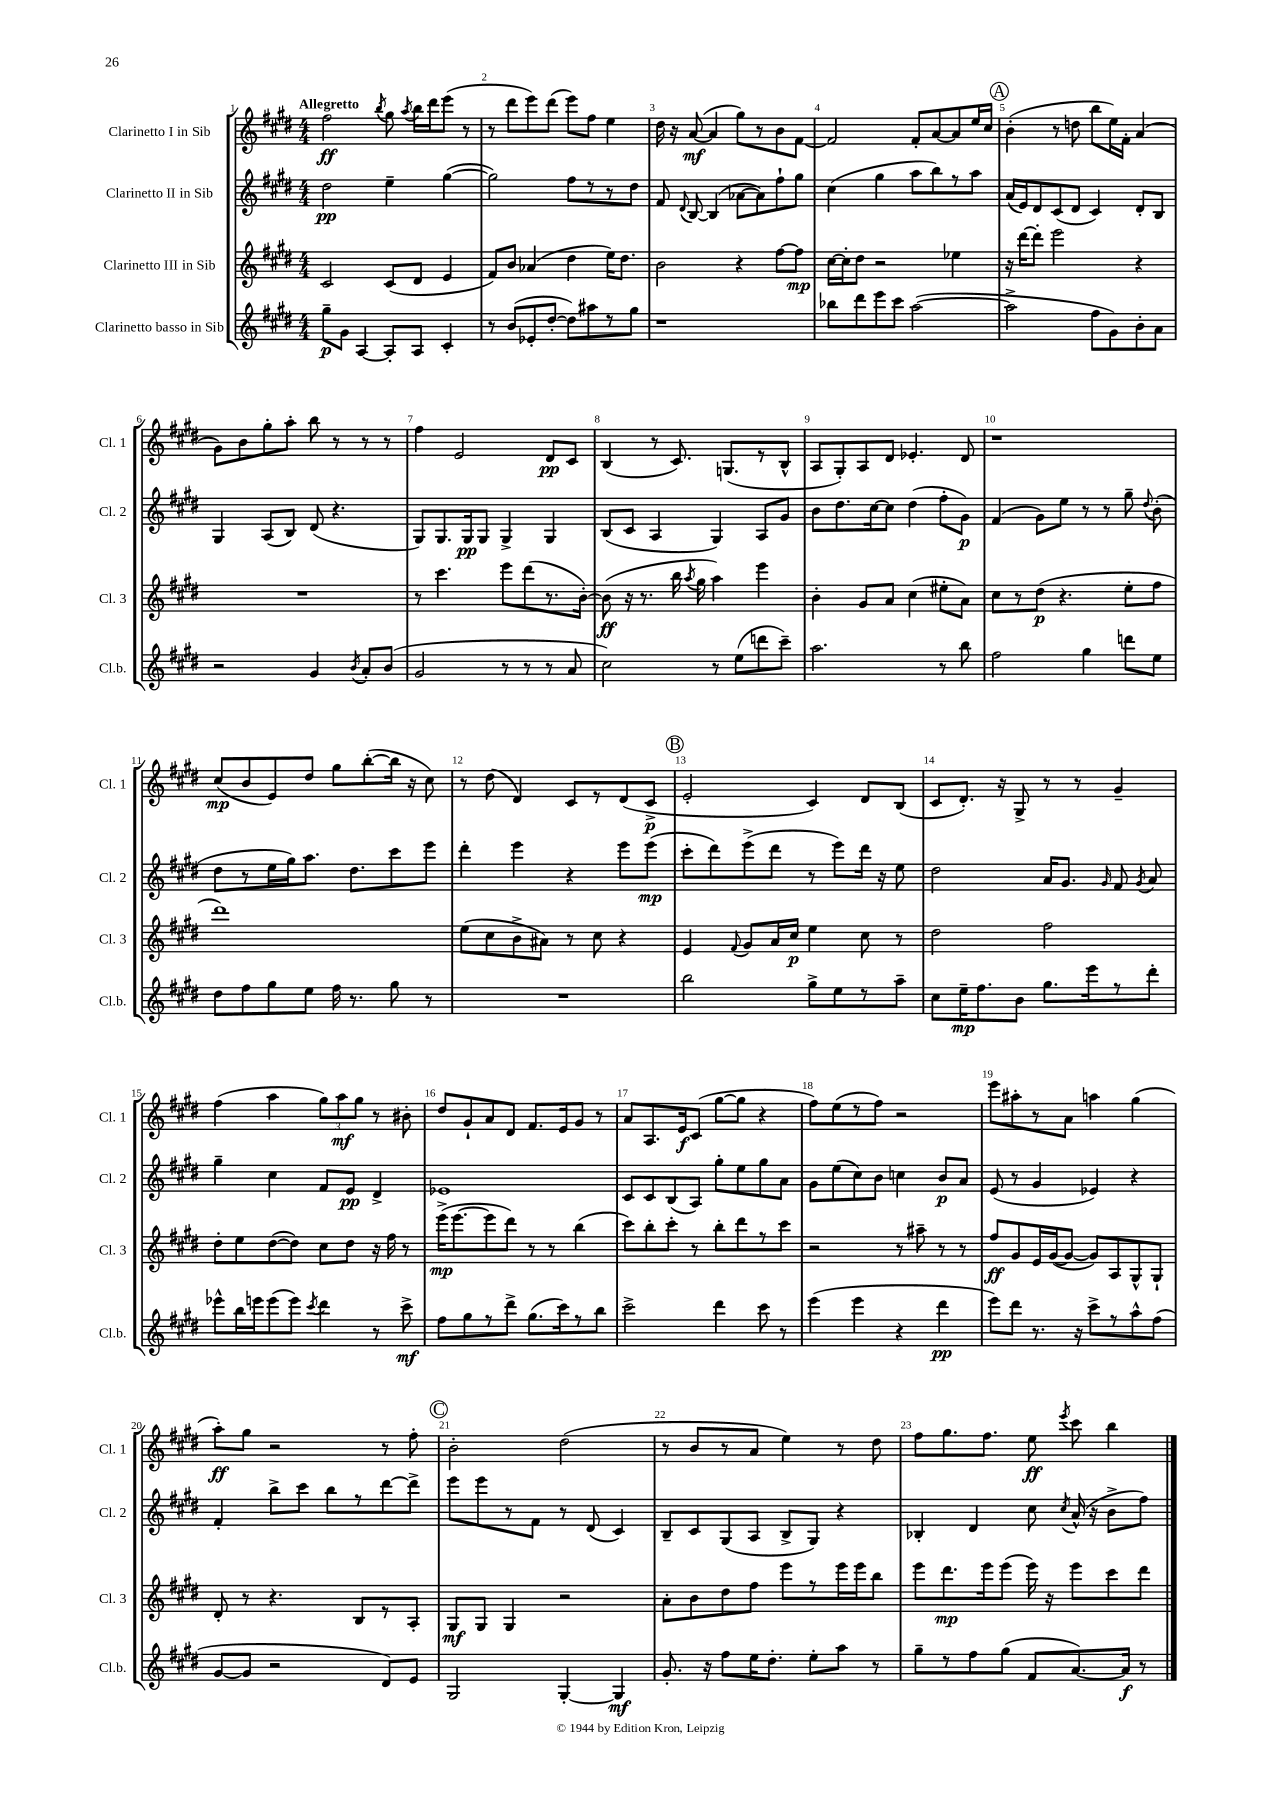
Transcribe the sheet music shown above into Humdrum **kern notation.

**kern	**dynam	**kern	**dynam	**kern	**dynam	**kern	**dynam
*part4	*part4	*part3	*part3	*part2	*part2	*part1	*part1
*staff4	*staff4	*staff3	*staff3	*staff2	*staff2	*staff1	*staff1
*I"Clarinetto basso in Sib	*	*I"Clarinetto III in Sib	*	*I"Clarinetto II in Sib	*	*I"Clarinetto I in Sib	*
*I'Cl.b.	*	*I'Cl. 3	*	*I'Cl. 2	*	*I'Cl. 1	*
*clefG2	*	*clefG2	*	*clefG2	*	*clefG2	*
*k[f#c#g#d#]	*	*k[f#c#g#d#]	*	*k[f#c#g#d#]	*	*k[f#c#g#d#]	*
*M4/4	*	*M4/4	*	*M4/4	*	*M4/4	*
=1	=1	=1	=1	=1	=1	=1	=1
!	!	!	!	!	!	!LO:TX:a:B:t=Allegretto	!
8gg#~\L	p	2c#/	.	2dd#\	pp	2ff#\	ff
8g#\J	.	.	.	.	.	.	.
[4A/	.	.	.	.	.	.	.
.	.	.	.	.	.	8qbb/	.
8A'/L]	.	(8c#/L	.	4ee~\	.	8gg#\	.
.	.	.	.	.	.	8qaa/	.
8A/J	.	8d#/J	.	.	.	16bb\LL	.
.	.	.	.	.	.	16ddd#\J	.
4c#'/	.	4e/	.	([4gg#\	.	(8eee\J	.
.	.	.	.	.	.	8r	.
=2	=2	=2	=2	=2	=2	=2	=2
8r	.	8f#/L)	.	2gg#\])	.	8r	.
(8b/L	.	8b/J	.	.	.	8ddd#\L	.
8e-X'/	.	(4a-X/	.	.	.	8eee\)	.
[8dd#'/J	.	.	.	.	.	(8ddd#\J	.
8dd#\L])	.	4dd#\	.	8ff#\L	.	8eee\L)	.
8aa#X\	.	.	.	8r	.	8ff#\J	.
8r	.	16ee\KL)	.	8r	.	4ee\	.
.	.	8.dd#\J	.	.	.	.	.
8gg#\J	.	.	.	8dd#\J	.	.	.
=3	=3	=3	=3	=3	=3	=3	=3
1r	.	2b\	.	8f#/	.	16dd#\	.
.	.	.	.	.	.	16r	.
.	.	.	.	8qqd#/	.	.	.
.	.	.	.	[8B/	.	([8a/	mf
.	.	.	.	(4B/]	.	4a/]	.
.	.	4r	.	[8a-X\L	.	8gg#\L)	.
.	.	.	.	8a-\])	.	8r	.
.	.	[8ff#\L	.	8ff#`\	.	8b\	.
.	.	8ff#\J]	mp	8gg#\J	.	[8f#\J	.
=4	=4	=4	=4	=4	=4	=4	=4
8bb-X\L	.	[16cc#\LL	.	(4cc#\	.	2f#/]	.
.	.	16cc#'\J]	.	.	.	.	.
8ddd#\	.	8dd#\J	.	.	.	.	.
8eee\	.	2r	.	4gg#\	.	.	.
8ccc#\J	.	.	.	.	.	.	.
([2aa\	.	.	.	8aa\L	.	8f#'/L	.
.	.	.	.	8bb\)	.	[8a/	.
.	.	4ee-X\	.	8r	.	8a/]	.
.	.	.	.	8aa\J	.	16ee/L	.
.	.	.	.	.	.	16cc#/JJ	.
!!LO:REH:place=s1:t=A
=5	=5	=5	=5	=5	=5	=5	=5
2aa^\]	.	16r	.	(16a/LL	.	(4b'\	.
.	.	[16ddd#\KL	.	16e/J)	.	.	.
.	.	8ddd#'\J]	.	8d#/	.	.	.
.	.	2eee\	.	(8c#/	.	8r	.
.	.	.	.	8d#/J	.	8ddn\	.
8ff#\L	.	.	.	4c#/)	.	8bb\L	.
8g#\)	.	.	.	.	.	16ee\L)	.
.	.	.	.	.	.	16f#'\JJ	.
8b'\	.	4r	.	8d#'/L	.	(4a/	.
8a\J	.	.	.	8B/J	.	.	.
!!LO:LB:g=z
=6	=6	=6	=6	=6	=6	=6	=6
2r	.	1r	.	4G#/	.	8g#\L)	.
.	.	.	.	.	.	8b\	.
.	.	.	.	(8A/L	.	8gg#'\	.
.	.	.	.	8B/J)	.	8aa'\J	.
4g#/	.	.	.	(8d#/	.	8bb\	.
.	.	.	.	4.r	.	8r	.
8qb/	.	.	.	.	.	.	.
8a'/L	.	.	.	.	.	8r	.
(8b/J	.	.	.	.	.	8r	.
=7	=7	=7	=7	=7	=7	=7	=7
2g#/	.	8r	.	8G#/L)	.	4ff#\	.
.	.	4.ccc#\	.	8.G#/	.	.	.
.	.	.	.	.	.	2e/	.
.	.	.	.	16G#/k	pp	.	.
.	.	.	.	8G#/J	.	.	.
8r	.	8eee\L	.	4G#^/	.	.	.
8r	.	(8ddd#\	.	.	.	.	.
8r	.	8.r	.	4G#/	.	8d#/L	pp
8a/	.	.	.	.	.	8c#/J	.
.	.	[16b'\Jk)	.	.	.	.	.
=8	=8	=8	=8	=8	=8	=8	=8
2cc#\)	.	(8b\]	ff	(8B/L	.	(4B/	.
.	.	16r	.	8c#/J	.	.	.
.	.	8.r	.	.	.	.	.
.	.	.	.	4A/	.	8r	.
.	.	16bb\	.	.	.	8.c#/)	.
.	.	8qaa/	.	.	.	.	.
.	.	16gg#\	.	.	.	.	.
8r	.	4aa\)	.	4G#/)	.	.	.
.	.	.	.	.	.	(8.Gn/L	.
(8ee\L	.	.	.	.	.	.	.
8dddn\	.	4eee\	.	8A/L	.	8r	.
8ccc#~\J)	.	.	.	8g#/J	.	8B^^/J	.
=9	=9	=9	=9	=9	=9	=9	=9
2.aa\	.	4b'\	.	8b\L	.	8A/L	.
.	.	.	.	8.dd#\	.	8G#'/)	.
.	.	8g#/L	.	.	.	8A/	.
.	.	.	.	[16cc#\k	.	.	.
.	.	8a/J	.	8cc#\J]	.	8d#/J	.
.	.	(4cc#\	.	(4dd#\	.	4.e-X'/	.
8r	.	8ee#X'\L	.	8ff#'\L	.	.	.
8bb\	.	8a\J)	.	8g#\J)	p	8d#/	.
=10	=10	=10	=10	=10	=10	=10	=10
2ff#\	.	8cc#\L	.	(4f#/	.	1r	.
.	.	8r	.	.	.	.	.
.	.	(8dd#\J	p	8g#\L)	.	.	.
.	.	4.r	.	8ee\J	.	.	.
4gg#\	.	.	.	8r	.	.	.
.	.	.	.	8r	.	.	.
8dddn\L	.	8ee'\L	.	8gg#~\	.	.	.
.	.	.	.	8qqdd#/	.	.	.
8ee\J	.	8ff#\J	.	(8b'\	.	.	.
!!LO:LB:g=z
=11	=11	=11	=11	=11	=11	=11	=11
8dd#\L	.	1ddd#)	.	8dd#\L	.	(8cc#/L	mp
8ff#\	.	.	.	8r	.	8b/	.
8gg#\	.	.	.	16ee\L	.	8e/)	.
.	.	.	.	16gg#\J)	.	.	.
8ee\J	.	.	.	8.aa\J	.	8dd#/J	.
16ff#\	.	.	.	.	.	8gg#\L	.
8.r	.	.	.	8.dd#\L	.	.	.
.	.	.	.	.	.	([8bb'\	.
8gg#\	.	.	.	8ccc#\	.	16bb\Jk]	.
.	.	.	.	.	.	16r	.
8r	.	.	.	8eee\J	.	8cc#\)	.
=12	=12	=12	=12	=12	=12	=12	=12
1r	.	(8ee\L	.	4ddd#'\	.	8r	.
.	.	8cc#\	.	.	.	(8dd#\	.
.	.	8b^\	.	4eee\	.	4d#/)	.
.	.	8a#X\J)	.	.	.	.	.
.	.	8r	.	4r	.	8c#/L	.
.	.	8cc#\	.	.	.	8r	.
.	.	4r	.	8eee\L	.	(8d#/	.
.	.	.	.	(8eee\J	mp	8c#^/J	p
!!LO:REH:place=s1:t=B
=13	=13	=13	=13	=13	=13	=13	=13
2bb\	.	4e/	.	8ccc#'\L	.	2e'/	.
.	.	.	.	8ddd#\)	.	.	.
.	.	8qqf#/	.	.	.	.	.
.	.	8g#/L	.	(8eee^\	.	.	.
.	.	16a/L	.	8ddd#\J	.	.	.
.	.	16cc#/JJ	p	.	.	.	.
8gg#^\L	.	4ee\	.	8r	.	4c#/)	.
8ee\	.	.	.	8eee\L)	.	.	.
8r	.	8cc#\	.	16ddd#\Jk	.	8d#/L	.
.	.	.	.	16r	.	.	.
8aa~\J	.	8r	.	8ee\	.	(8B/J	.
=14	=14	=14	=14	=14	=14	=14	=14
8cc#\L	.	2dd#\	.	2dd#\	.	8c#/L	.
16ee~\K	mp	.	.	.	.	8.d#'/J)	.
8.ff#\	.	.	.	.	.	.	.
.	.	.	.	.	.	16r	.
8b\J	.	.	.	.	.	8G#^/	.
8.gg#\L	.	2ff#\	.	16a/KL	.	8r	.
.	.	.	.	8.g#/J	.	.	.
.	.	.	.	.	.	8r	.
16eee\k	.	.	.	.	.	.	.
.	.	.	.	16qqg#/	.	.	.
8r	.	.	.	8f#/	.	4g#~/	.
.	.	.	.	8qg#/	.	.	.
8ddd#'\J	.	.	.	8a/	.	.	.
!!LO:LB:g=z
=15	=15	=15	=15	=15	=15	=15	=15
8eee-X^^\L	.	8dd#'\L	.	4gg#~\	.	(4ff#\	.
16bb\L	.	8ee\	.	.	.	.	.
16eeen\J	.	.	.	.	.	.	.
(8eee\	.	([8dd#\	.	4cc#\	.	4aa\	.
8eee\J)	.	8dd#\J])	.	.	.	.	.
8qccc#/	.	.	.	.	.	.	.
4ddd#\	.	8cc#\L	.	8f#/L	.	12gg#\L)	.
.	.	.	.	.	.	12aa\	mf
.	.	8dd#\J	.	8e/J	pp	.	.
.	.	.	.	.	.	12gg#\J	.
8r	.	16r	.	4d#^/	.	8r	.
.	.	16ff#\	.	.	.	.	.
8ccc#^\	mf	8r	.	.	.	8b#X'\	.
=16	=16	=16	=16	=16	=16	=16	=16
8ff#\L	.	(16eee^\KL	mp	1e-X	.	8dd#/L	.
.	.	[8.eee\	.	.	.	.	.
8gg#\	.	.	.	.	.	8g#`/	.
8r	.	8eee\]	.	.	.	8a/	.
8ddd#^\J	.	8ddd#\J)	.	.	.	8d#/J	.
(8.gg#\L	.	8r	.	.	.	8.f#/L	.
.	.	8r	.	.	.	.	.
16ccc#\k)	.	.	.	.	.	16e/k	.
8r	.	(4bb\	.	.	.	8g#/J	.
8bb\J	.	.	.	.	.	8r	.
=17	=17	=17	=17	=17	=17	=17	=17
2ccc#^\	.	8ccc#\L)	.	8c#/L	.	8a/L	.
.	.	8bb'\	.	8c#/	.	8.A/	.
.	.	8ccc#'\J	.	(8B/	.	.	.
.	.	.	.	.	.	16e/k	f
.	.	8r	.	8A/J)	.	(8c#/J	.
4ddd#\	.	8bb'\L	.	8gg#'\L	.	[8gg#\L	.
.	.	8ddd#\	.	8ee\	.	8gg#\J]	.
8ccc#\	.	8r	.	8gg#\	.	4r	.
8r	.	8ccc#\J	.	8a\J	.	.	.
=18	=18	=18	=18	=18	=18	=18	=18
(4eee\	.	2r	.	8g#\L	.	8ff#\L)	.
.	.	.	.	(8ee\	.	(8ee\	.
4eee\	.	.	.	8cc#\)	.	8r	.
.	.	.	.	8b\J	.	8ff#\J)	.
4r	.	8r	.	4ccn\	.	2r	.
.	.	8aa#X~\	.	.	.	.	.
4ddd#\	pp	8r	.	8b/L	p	.	.
.	.	8r	.	8a/J	.	.	.
=19	=19	=19	=19	=19	=19	=19	=19
8eee\L)	.	8ff#/L	ff	(8e/	.	8eee\L	.
8ddd#\J	.	8g#/	.	8r	.	8aa#X'\	.
8.r	.	16e/L	.	4g#/	.	8r	.
.	.	([16g#/J	.	.	.	.	.
.	.	8g#/J_	.	.	.	8a\J	.
16r	.	.	.	.	.	.	.
8ccc#^\L	.	8g#/L])	.	4e-X/)	.	4aan\	.
8r	.	8A/	.	.	.	.	.
8aa^^\	.	8G#^^/	.	4r	.	(4gg#\	.
(8ff#\J	.	8G#`/J	.	.	.	.	.
!!LO:LB:g=z
=20	=20	=20	=20	=20	=20	=20	=20
[8g#/L	.	8d#'/	.	4f#'/	.	8aa'\L)	ff
8g#/J]	.	8r	.	.	.	8gg#\J	.
2r	.	4.r	.	8bb^\L	.	2r	.
.	.	.	.	8ccc#\J	.	.	.
.	.	.	.	8bb\L	.	.	.
.	.	8B/L	.	8r	.	.	.
8d#/L)	.	8r	.	[8ddd#\	.	8r	.
8e/J	.	8A'/J	.	8ddd#^\J]	.	8ff#'\	.
!!LO:REH:place=s1:t=C
=21	=21	=21	=21	=21	=21	=21	=21
2G#/	.	8G#/L	mf	8eee\L	.	2b'\	.
.	.	8G#/J	.	8eee\	.	.	.
.	.	4G#/	.	8r	.	.	.
.	.	.	.	8f#\J	.	.	.
[4G#'/	.	2r	.	8r	.	(2dd#\	.
.	.	.	.	(8d#/	.	.	.
4G#/]	mf	.	.	4c#/)	.	.	.
=22	=22	=22	=22	=22	=22	=22	=22
8.g#'/	.	8a'\L	.	8B~/L	.	8r	.
.	.	8b\	.	8c#/	.	8b/L	.
16r	.	.	.	.	.	.	.
8ff#\L	.	8dd#\	.	(8G#/	.	8r	.
16ee\K	.	8ff#\J	.	8A/J	.	8a/J	.
8.dd#'\J	.	.	.	.	.	.	.
.	.	8eee\L	.	8B^/L	.	4ee\)	.
8ee'\L	.	8r	.	8G#/J)	.	.	.
8aa\J	.	16eee\L	.	4r	.	8r	.
.	.	16eee\J	.	.	.	.	.
8r	.	8bb\J	.	.	.	8dd#\	.
=23	=23	=23	=23	=23	=23	=23	=23
8gg#~\L	.	8eee\L	.	4B-X'/	.	8ff#\L	.
8r	.	8.ddd#\	mp	.	.	8.gg#\	.
8ff#\	.	.	.	4d#/	.	.	.
.	.	16eee\k	.	.	.	8.ff#\J	.
(8gg#\J	.	(8eee\J	.	.	.	.	.
8f#/L	.	16eee\)	.	8cc#\	.	8ee\	ff
.	.	16r	.	.	.	.	.
.	.	.	.	8qcc#/	.	8qeee/	.
[8.a/)	.	8eee\L	.	(16a^^/	.	8ccc#\	.
.	.	.	.	16r	.	.	.
.	.	8ccc#\	.	8b^\L	.	4bb\	.
16a/Jk]	f	.	.	.	.	.	.
8r	.	8ddd#\J	.	8ff#\J)	.	.	.
==	==	==	==	==	==	==	==
*-	*-	*-	*-	*-	*-	*-	*-
